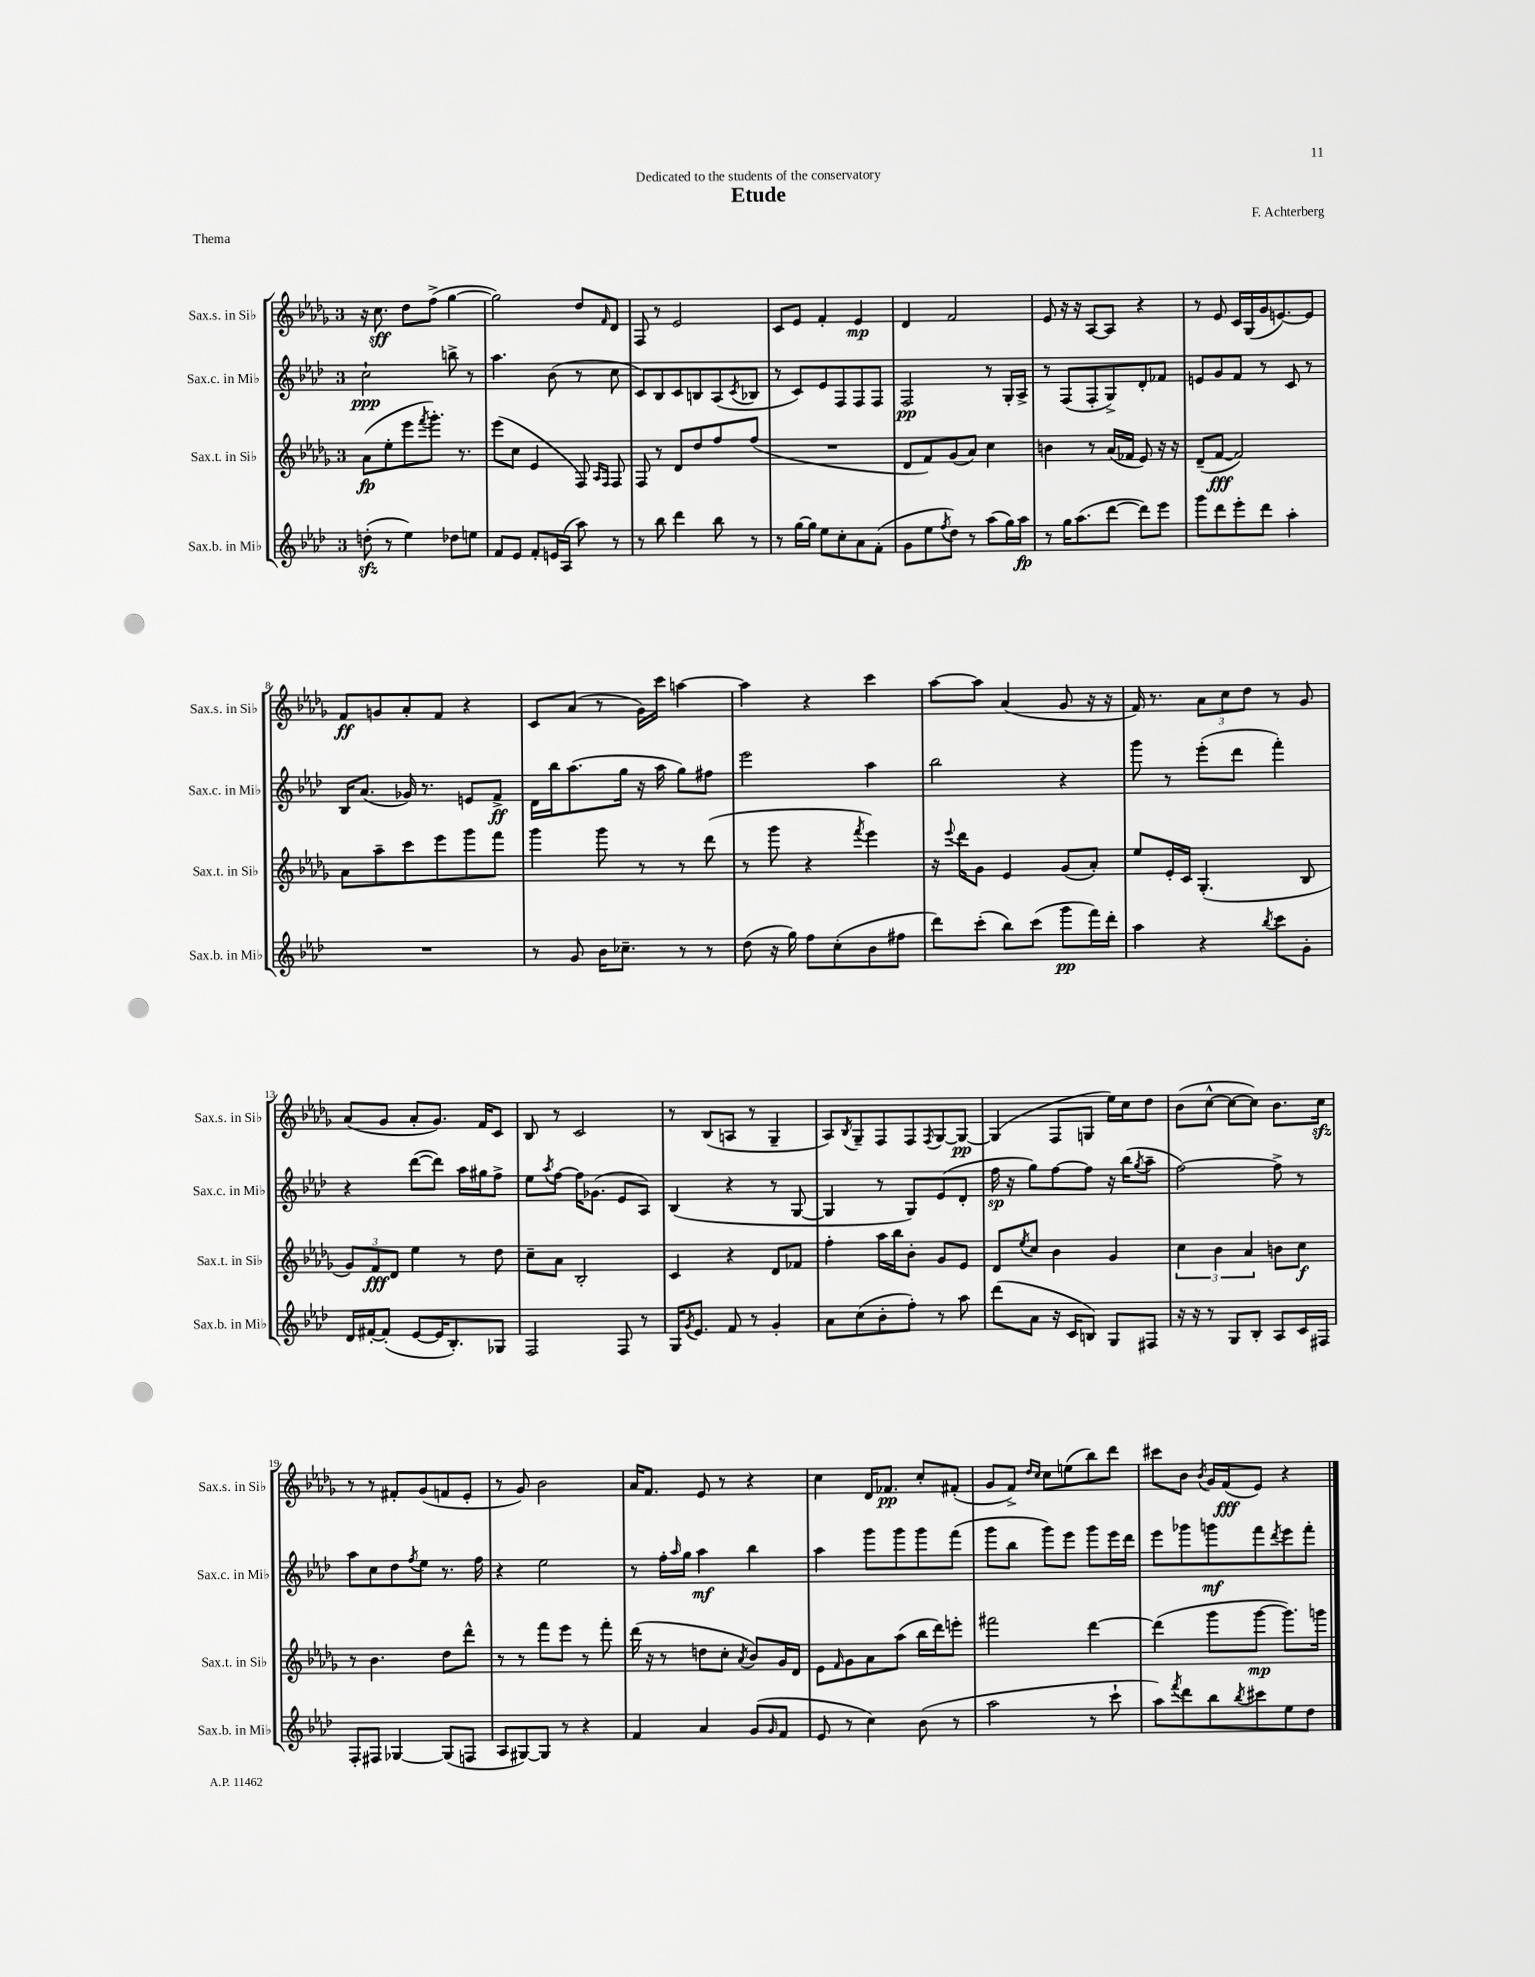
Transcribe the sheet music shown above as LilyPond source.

\header { title = "Etude" composer = "F. Achterberg" dedication = "Dedicated to the students of the conservatory" piece = "Thema" }
<<
\new StaffGroup <<
\new Staff = "s0" \with { instrumentName = "Sax.s. in Sib" shortInstrumentName = "Sax.s. in Sib" } {
    \clef treble \key des \major \once \override Staff.TimeSignature.style = #'single-digit \time 3/4
    r16 c''8.\sff des''8 f''8->( ges''4~ |
    ges''2) des''8 \grace { f'16 } des'8 |
    f8 r8 ees'2 |
    c'8 ees'8 f'4-. ees'4\mp |
    des'4 f'2 |
    ees'8 r16 r16 aes8~ aes8 r4 |
    r8 ees'8 c'16 ges16( ges'16 e'8.~) e'8 |
    f'8\ff g'8 aes'8-. f'8 r4 |
    c'8 aes'8( r8 ges'16) c'''16 a''4~ |
    a''4 r4 c'''4 |
    aes''8~ aes''8 aes'4( ges'8 r16 r16 |
    f'16) r8. \tuplet 3/2 { aes'8 c''8 des''8 } r8 ges'8 |
    aes'8( ges'8 aes'8-. ges'8.) f'16 c'8 |
    bes8 r8 c'2 |
    r8 bes8( a8 r8 ges4-- |
    aes8) \acciaccatura { bes8 } ges8-- f8 f8 \acciaccatura { f8 } ges8~ ges8~\pp |
    ges4( f8 g8 ees''16) c''16 des''8 |
    bes'8( c''8~-^ c''8~ c''8) bes'8. c''16\sfz |
    r8 r8 fis'8-. ges'8( f'8 ees'8-. |
    r8 ges'8) bes'2 |
    aes'16 f'8. ees'8 r8 r4 |
    c''4 des'16 fes'8.\pp c''8-. fis'8-.( |
    ges'8 f'8->) \grace { des''16 c''16 } c''8 e''8( bes''8) des'''8 |
    cis'''8 bes'8 \acciaccatura { bes'8 } ges'16 f'16\fff( ees'8) r4 \bar "|." |
}
\new Staff = "s1" \with { instrumentName = "Sax.c. in Mib" shortInstrumentName = "Sax.c. in Mib" } {
    \clef treble \key aes \major \once \override Staff.TimeSignature.style = #'single-digit \time 3/4
    c''2-!\ppp b''8-> r8 |
    aes''4. bes'8( r8 c''8 |
    c'8) bes8 c'8 b8 aes8( \acciaccatura { c'8 } bes8 |
    r8 c'8) ees'8 f8 f8 f8 |
    f2\pp r8 g16-. aes16-> |
    r8 f8( f8-. g8->) des'8-. fes'8 |
    e'8 g'8 f'8 r8 c'8 r8 |
    bes16 aes'8.( ges'16) r8. e'8 f'8->\ff |
    des'16 bes''16 aes''8.( g''16 r16 aes''16 g''8) fis''8 |
    ees'''2 aes''4 |
    bes''2 r4 |
    g'''8 r8 ees'''8-.( des'''8 f'''4-.) |
    r4 des'''8~( des'''8) aes''16 gis''16 f''8-> |
    ees''8 \acciaccatura { aes''8 } f''8~ f''16 ges'8.( ees'8 aes8) |
    bes4( r4 r8 g8~ |
    g4 r8 g8) ees'8( des'8-. |
    f''16\sp r16 g''8) f''8~ f''8 r16 bes''16( \acciaccatura { g''8 } aes''8-- |
    f''2~) f''8-> r8 |
    aes''8 c''8 des''8 \acciaccatura { f''8 } ees''8 r8. f''16 |
    r4 ees''2 |
    r8 f''16-. \grace { aes''16 } g''16 aes''4\mf bes''4 |
    aes''4 g'''8 g'''8 g'''8 f'''8( |
    g'''8 bes''8 g'''8) ees'''8 g'''8 ees'''16 des'''16 |
    ees'''8 ges'''8 g'''8\mf f'''8 \acciaccatura { des'''8 } ees'''8 f'''8-. \bar "|." |
}
\new Staff = "s2" \with { instrumentName = "Sax.t. in Sib" shortInstrumentName = "Sax.t. in Sib" } {
    \clef treble \key des \major \once \override Staff.TimeSignature.style = #'single-digit \time 3/4
    aes'8\fp( ees''8-. ees'''8 \acciaccatura { f'''8 } ges'''8.-.) r8. |
    ees'''8( c''8 ees'4 f8) \grace { aes16 f16 } f8 |
    f8 r8 des'8 des''8 f''8 f''8( |
    R2. |
    des'8 f'8) ges'8( aes'8) c''4 |
    b'4 r8 aes'16( fes'16 ees'8) r16 r16 |
    des'8--( f'8~\fff f'2) |
    aes'8 aes''8-- c'''8 ees'''8 ges'''8 f'''8 |
    ges'''4 ges'''8 r8 r8 des'''8( |
    r8 ges'''8 r4 \acciaccatura { f'''8 } ees'''4) |
    r16 \appoggiatura { ees'''8 } des'''16 ges'8 ees'4 ges'8( aes'8-.) |
    ees''8 ees'16-. c'16 ges4.-.( bes8 |
    \tuplet 3/2 { ges'8) f'8\fff des'8 } ees''4 r8 des''8 |
    c''8-- aes'8 bes2-. |
    c'4 r4 des'8 fes'8 |
    f''4-. aes''16 bes''16 bes'8-. ges'8 ees'8 |
    des'8 \acciaccatura { ees''8 } c''8 bes'4 ges'4 |
    \tuplet 3/2 { c''4 bes'4 aes'4 } b'8 c''8\f |
    r8 bes'4. des''8 des'''8-^ |
    r8 r8 f'''8 ees'''8 r8 f'''8-. |
    des'''16( r16 r8 d''8 c''8-. \acciaccatura { aes'8 } bes'8) ges'16 des'16 |
    ees'8 \grace { f'16 } ges'8 aes'8 aes''8( bes''16 des'''16) e'''8-. |
    fis'''2 des'''4~ |
    des'''4( ges'''8 ges'''8~\mp ges'''8.) g'''16 \bar "|." |
}
\new Staff = "s3" \with { instrumentName = "Sax.b. in Mib" shortInstrumentName = "Sax.b. in Mib" } {
    \clef treble \key aes \major \once \override Staff.TimeSignature.style = #'single-digit \time 3/4
    d''8-.\sfz( r8 ees''4) des''8 e''8 |
    f'8 ees'8 f'8-. e'16 aes16( aes''8) r8 |
    r8 bes''8 des'''4 bes''8 r8 |
    r8 g''16~ g''16 ees''8 c''8-. aes'8 f'8-.( |
    g'8 ees''8 \acciaccatura { f''8 } des''8) r8 aes''8( g''16) aes''16\fp |
    r8 g''16 aes''8.( des'''8~ des'''8) ees'''8 |
    g'''8 des'''8 ees'''8-. des'''8 aes''4-. |
    R2. |
    r8 g'8 bes'16 ces''8.-- r8 r8 |
    des''8( r16 g''16) f''8 c''8-.( bes'8 fis''8 |
    des'''8) c'''8-.( bes''8) c'''8( g'''8\pp f'''16) des'''16-. |
    aes''4 r4 \acciaccatura { bes''8 } c'''8 g'8-. |
    des'16 fis'16~-. fis'8-.( ees'8~ ees'16 bes8.-.) ges8 |
    f2 f8 r8 |
    g16 \acciaccatura { g'8 } ees'8. f'8 r8 g'4-. |
    aes'8 c''8( bes'8-. f''8-.) r8 aes''8 |
    des'''8( aes'8 r16 c'16 b8) g8 fis8 |
    r16 r16 r8 g8 bes8-. aes8 c'16 fis16 |
    f8-. fis8 ges4~ ges8( f8 |
    aes8 gis8~) gis8 r8 r4 |
    f'4 aes'4 g'8( \grace { g'16 } f'8 |
    ees'8 r8 c''4) bes'8( r8 |
    aes''2 r8 c'''8-! |
    aes''8) \acciaccatura { f'''8 } des'''8 bes''8 \acciaccatura { bes''8 } cis'''8 ees''8 des''8 \bar "|." |
}
>>
>>
